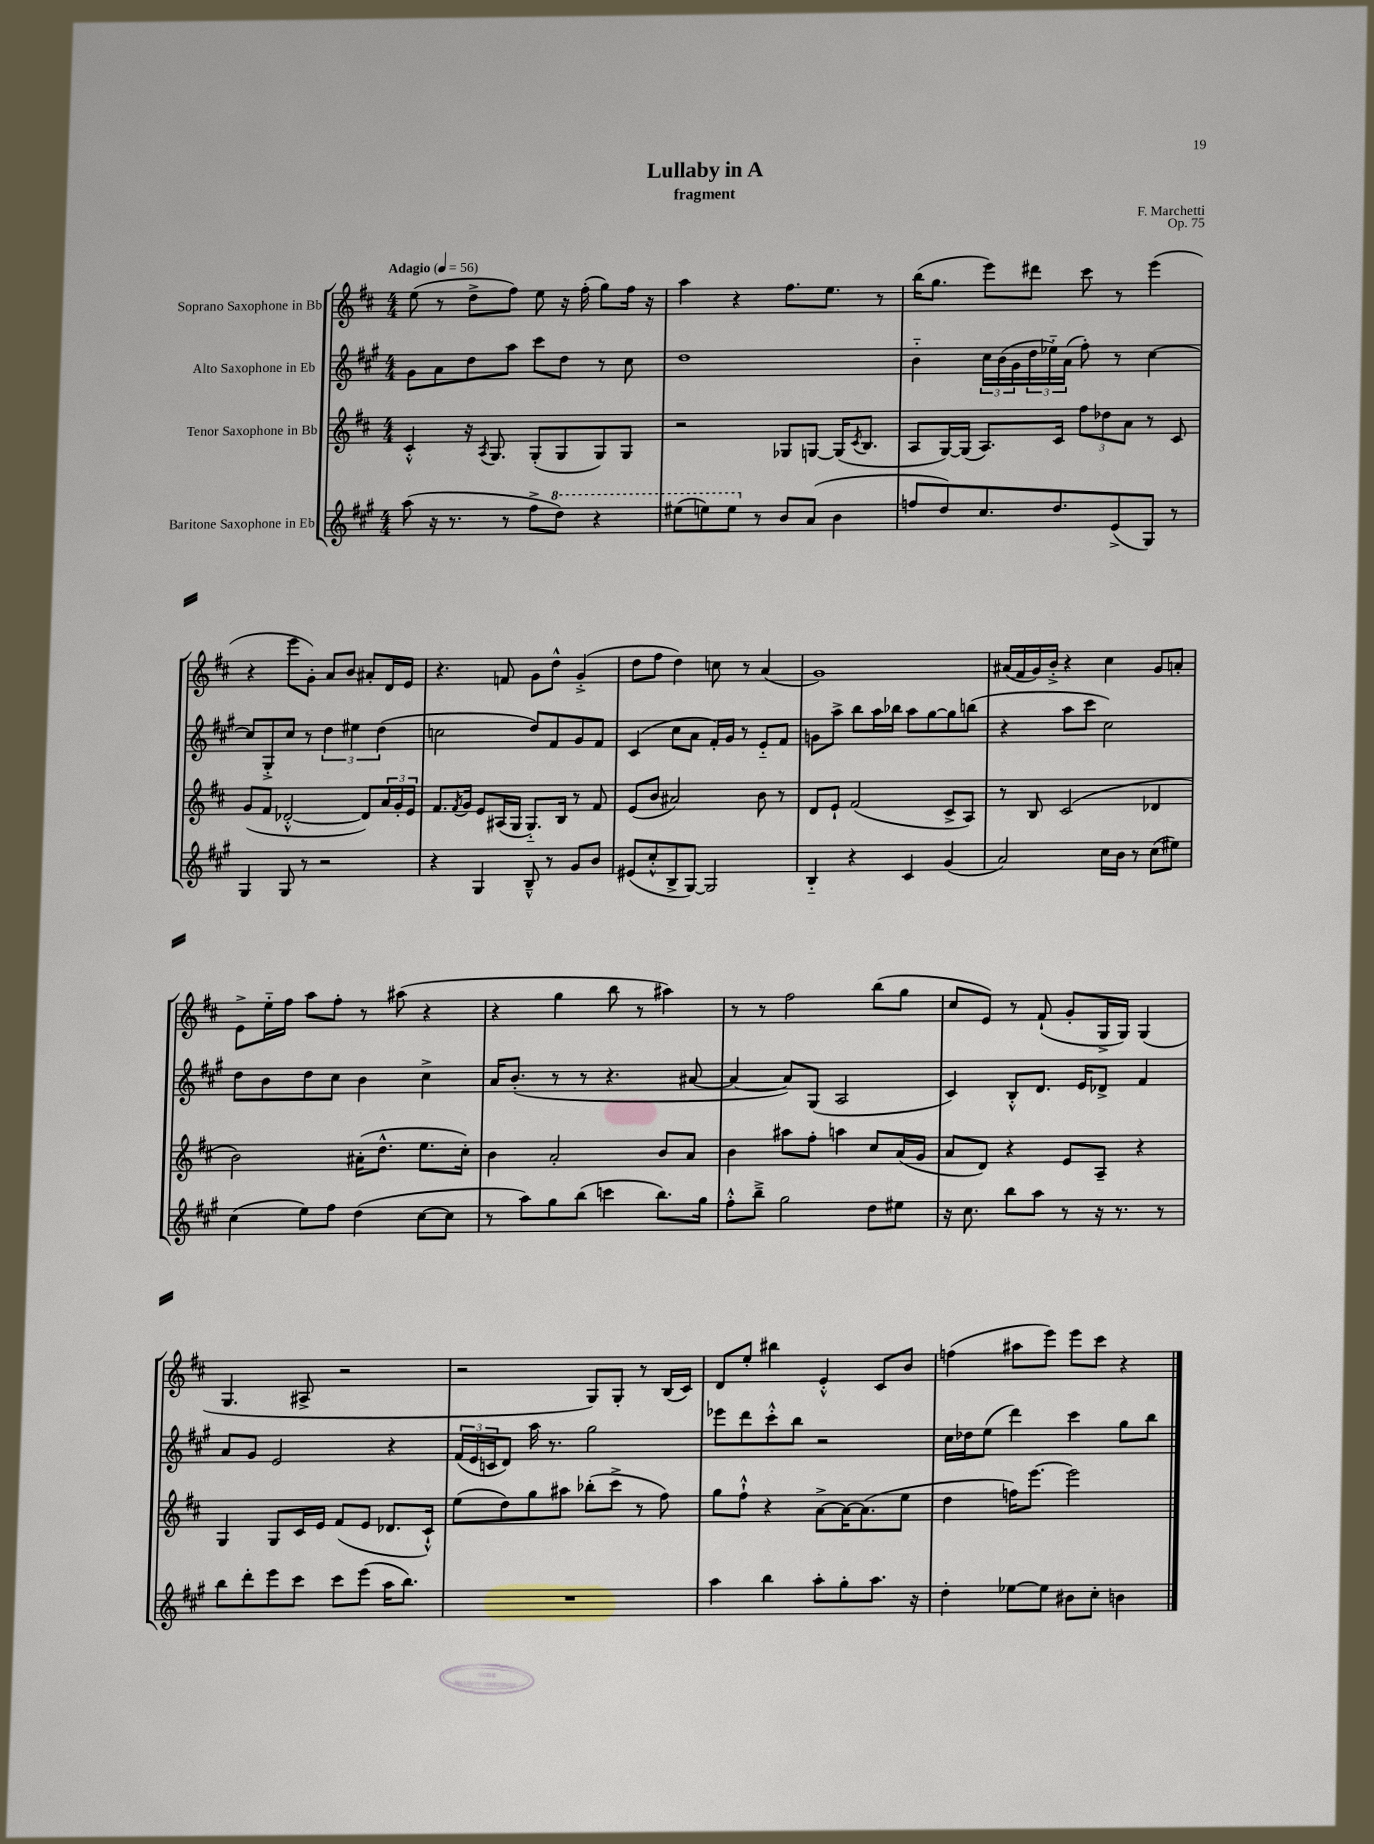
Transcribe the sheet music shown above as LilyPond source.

\header { title = "Lullaby in A" composer = "F. Marchetti" subtitle = "fragment" opus = "Op. 75" }
<<
\new StaffGroup <<
\new Staff = "s0" \with { instrumentName = "Soprano Saxophone in Bb" } {
    \clef treble \key d \major \numericTimeSignature \time 4/4 \tempo "Adagio" 4 = 56
    e''8( r8 d''8-> fis''8) e''8 r16 fis''16-.( g''8) fis''16 r16 |
    a''4 r4 fis''8. e''8. r8 |
    b''16( g''8. e'''8) dis'''8 cis'''8 r8 e'''4( |
    r4 e'''8 g'8-.) a'8 b'8 ais'8-. d'16 e'16 |
    r4. f'8 g'8 d''8-^ g'4-.->( |
    d''8 fis''8 d''4) c''8 r8 a'4( |
    g'1) |
    ais'16( fis'16 g'16) b'16-.-> r4 cis''4 g'8 a'8-. |
    e'8-> e''16-_ fis''16 a''8 fis''8-. r8 ais''8( r4 |
    r4 g''4 b''8 r8 ais''4) |
    r8 r8 fis''2 b''8( g''8 |
    cis''8 e'8) r8 fis'8-!( g'8-. g16-> g16) g4( |
    g4. ais8-> r2 |
    r2 g8) g8-. r8 b16( cis'16) |
    d'8 e''8-. bis''4 e'4-.-^ cis'8 b'8 |
    f''4( ais''8 e'''8) e'''8 cis'''8 r4 \bar "|." |
}
\new Staff = "s1" \with { instrumentName = "Alto Saxophone in Eb" } {
    \clef treble \key a \major \numericTimeSignature \time 4/4
    gis'8 a'8 d''8 a''8 cis'''8 d''8 r8 cis''8 |
    d''1 |
    b'4-_ \tuplet 3/2 { cis''16 b'16( gis'16 } \tuplet 3/2 { d''16 ees''16-_) a'16( } fis''8-.) r8 cis''4~ |
    cis''8 gis8-.-> cis''8 r8 \tuplet 3/2 { d''4 eis''4 d''4( } |
    c''2 d''8) fis'8 gis'8 fis'8 |
    cis'4( cis''8 a'8 fis'16-.) gis'16 r8 e'8-_ fis'8 |
    g'8 a''8-> b''8 a''16 bes''16 a''8 gis''8~ gis''8 b''8( |
    r4 a''8 cis'''8 cis''2) |
    d''8 b'8 d''8 cis''8 b'4 cis''4-> |
    a'16 b'8.-.( r8 r8 r4. ais'8~ |
    ais'4~ ais'8) gis8( a2 |
    cis'4) b8-.-^ d'8. e'16 des'8-> fis'4 |
    a'8 gis'8 e'2 r4 |
    \tuplet 3/2 { fis'16( e'16 c'16 } d'8) a''16 r8. gis''2 |
    ees'''8 d'''8 cis'''8-.-^ b''8 r2 |
    cis''16 des''16 e''8( d'''4) cis'''4 gis''8 b''8 \bar "|." |
}
\new Staff = "s2" \with { instrumentName = "Tenor Saxophone in Bb" } {
    \clef treble \key d \major \numericTimeSignature \time 4/4
    cis'4-.-^ r16 \acciaccatura { a8 } g8. g8-.( g8 g8) g8 |
    r2 ges8 g8~ g16( \acciaccatura { cis'8 } b8. |
    a8 g16~) g16( a8.) cis'16 \tuplet 3/2 { fis''8 des''8 a'8 } r8 cis'8 |
    g'8( fis'8 des'2~-.-^ des'8) \tuplet 3/2 { a'16 g'16-. e'16 } |
    fis'8. \acciaccatura { fis'8 } g'16 e'8 ais16( g16 g8.-_) b16 r8 fis'8 |
    e'8( b'8 ais'2) b'8 r8 |
    d'8 e'8-! fis'2( cis'8-> a8) |
    r8 b8 cis'2( des'4 |
    b'2) ais'16-.( d''8.-^ e''8. cis''16-.) |
    b'4 a'2-. b'8 a'8 |
    b'4 ais''8 fis''8-. a''4 cis''8 a'16( g'16 |
    a'8 d'8) r4 e'8 a8-- r4 |
    g4 g8 cis'16 e'16 fis'8( e'8 des'8. cis'16-!-^) |
    e''8( d''8) g''8 ais''8 bes''8-.( cis'''8-> r8 fis''8) |
    g''8 fis''8-!-^ r4 a'8~-> a'16~ a'8.( e''8 |
    d''4 f''16) e'''8.~ e'''2 \bar "|." |
}
\new Staff = "s3" \with { instrumentName = "Baritone Saxophone in Eb" } {
    \clef treble \key a \major \numericTimeSignature \time 4/4
    a''8( r16 r8. r8 fis''8-> \ottava #1 d'''8) r4 |
    eis'''8( e'''8) e'''8 \ottava #0 r8 b'8 a'8( b'4 |
    f''8 d''8) cis''8. d''8. e'8->( gis8) r8 |
    gis4 gis8 r8 r2 |
    r4 gis4 b8---^ r8 gis'8 b'8 |
    eis'8( cis''8-.-^ b8-> gis8~) gis2 |
    b4-_ r4 cis'4 gis'4( |
    a'2) cis''16 b'16 r8 cis''8( eis''8) |
    cis''4( e''8) fis''8 d''4( cis''8~ cis''8 |
    r8 a''8) gis''8 b''8( c'''4 b''8.) gis''16 |
    fis''8-.-^ b''8---> gis''2 d''8 eis''8 |
    r16 cis''8. b''8 a''8 r8 r16 r8. r8 |
    b''8 d'''8-. e'''8 cis'''8 cis'''8 e'''8( a''16 b''8.) |
    R1 |
    a''4 b''4 a''8-. gis''8-. a''8. r16 |
    d''4-. ees''8~ ees''8 bis'8 cis''8-. b'4 \bar "|." |
}
>>
>>
\layout { \context { \Score \remove "Bar_number_engraver" } }
